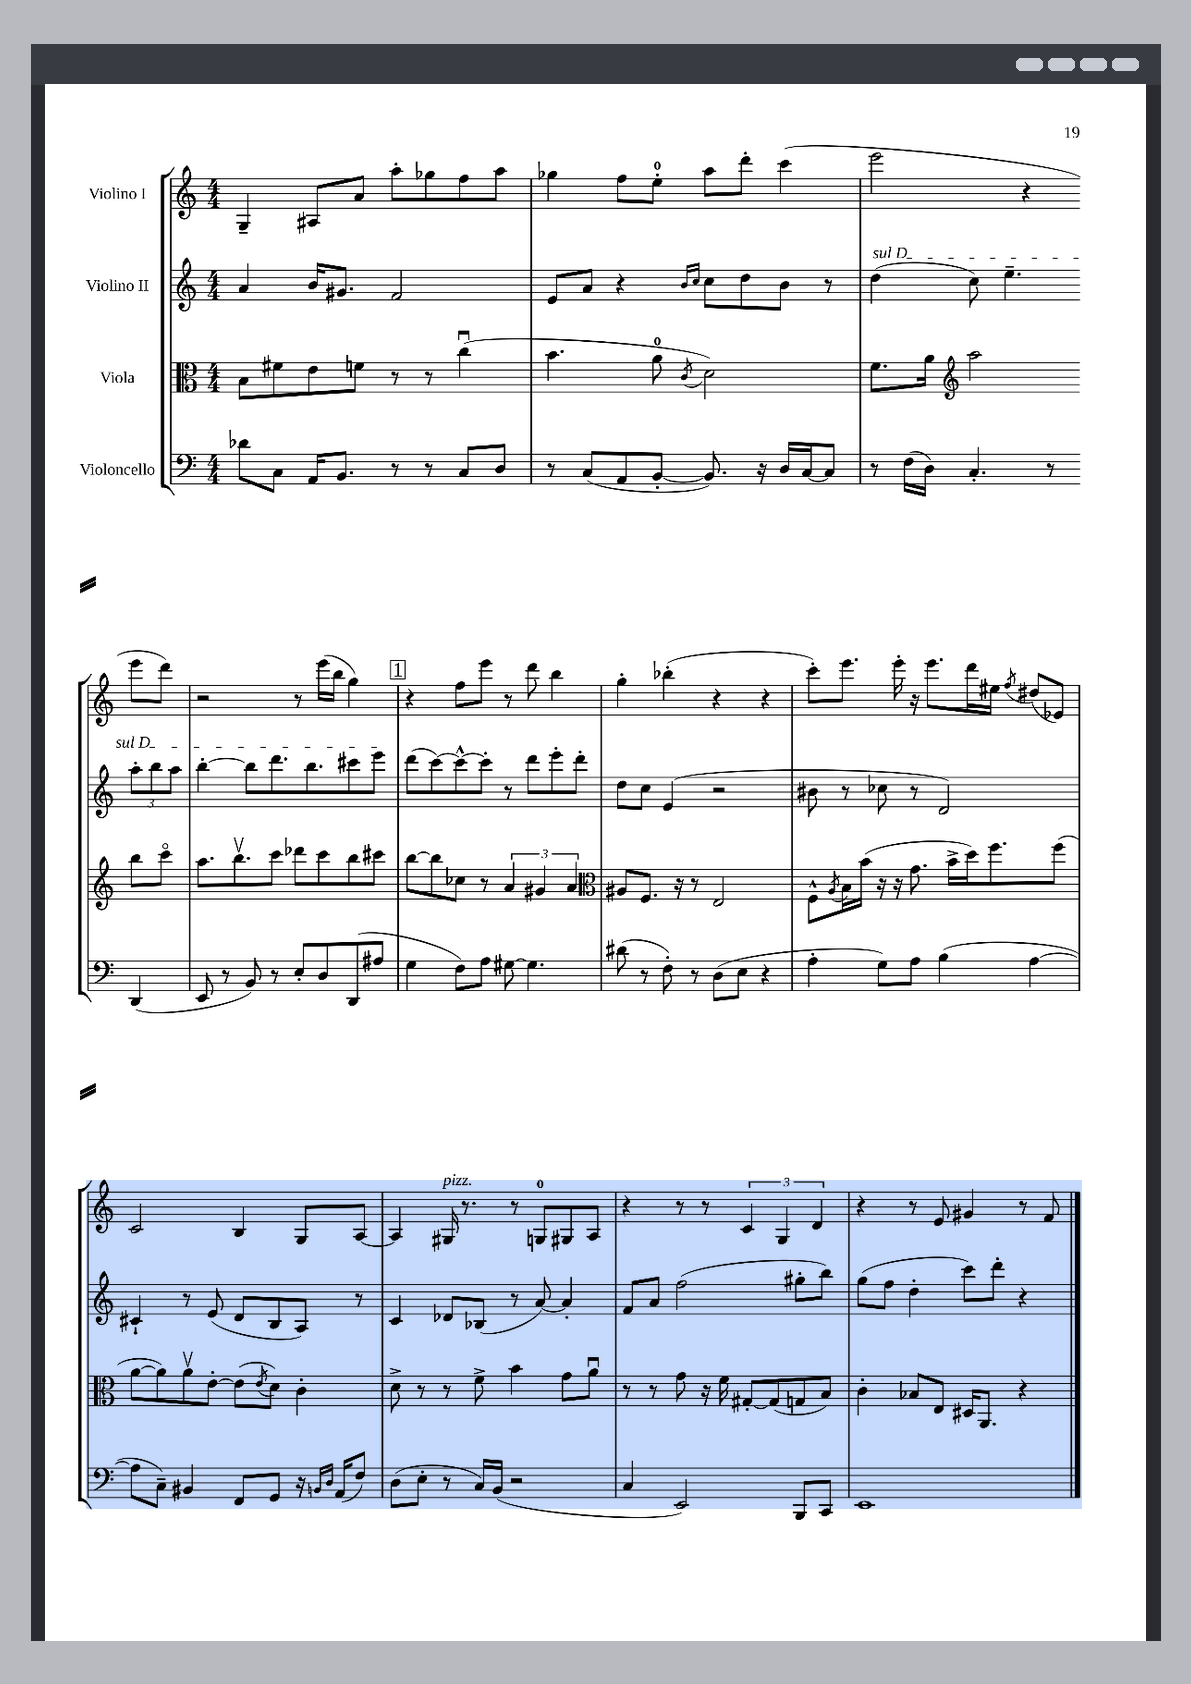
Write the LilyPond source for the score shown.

<<
\new StaffGroup <<
\new Staff = "s0" \with { instrumentName = "Violino I" } {
    \clef treble \key c \major \numericTimeSignature \time 4/4
    g4-- ais8 a'8 a''8-. ges''8 f''8 a''8 |
    ges''4 f''8 e''8-0-. a''8 d'''8-. c'''4( |
    e'''2 r4 e'''8 d'''8) |
    r2 r8 e'''16( b''16 g''4) |
    \mark \markup { \box "1" } r4 f''8 e'''8 r8 d'''8 b''4 |
    g''4-. bes''4-.( r4 r4 |
    c'''8-.) e'''8. e'''16-. r16 e'''8. d'''16 eis''16 \acciaccatura { f''8 } dis''8( ees'8) |
    c'2 b4 g8 a8~ |
    a4 gis16^\markup { \italic "pizz." } r8. r8 g8-0 gis8 a8 |
    r4 r8 r8 \tuplet 3/2 { c'4 g4 d'4 } |
    r4 r8 e'8 gis'4 r8 f'8 \bar "|." |
}
\new Staff = "s1" \with { instrumentName = "Violino II" } {
    \clef treble \key c \major \numericTimeSignature \time 4/4
    a'4 b'16 gis'8. f'2 |
    e'8 a'8 r4 \grace { b'16 c''16 } c''8 d''8 b'8 r8 |
    \once \override TextSpanner.bound-details.left.text = \markup { \italic "sul D" } d''4\startTextSpan( c''8) e''4.-- \tuplet 3/2 { a''8-. b''8 a''8 } |
    b''4~-. b''8 d'''8. b''8. cis'''8 e'''8\stopTextSpan |
    \mark \markup { \box "1" } d'''8( c'''8~) c'''8~-^ c'''8-. r8 d'''8 e'''8-. d'''8-. |
    d''8 c''8 e'4( r2 |
    bis'8 r8 ces''8 r8 d'2) |
    cis'4-! r8 e'8( d'8 b8 a8) r8 |
    c'4 des'8 bes8( r8 a'8~) a'4-. |
    f'8 a'8 f''2( gis''8-. b''8) |
    g''8( f''8 d''4-. c'''8) d'''8-. r4 \bar "|." |
}
\new Staff = "s2" \with { instrumentName = "Viola" } {
    \clef alto \key c \major \numericTimeSignature \time 4/4
    b8 fis'8 e'8 f'8 r8 r8 c''4\downbow( |
    b'4. a'8-0 \acciaccatura { c'8 } d'2) |
    f'8. a'16 \clef treble a''2 b''8 c'''8\flageolet |
    a''8. b''8.\upbow c'''8 des'''8 c'''8 b''8 cis'''8 |
    \mark \markup { \box "1" } b''8~ b''8 ces''8 r8 \tuplet 3/2 { a'4 gis'4 a'4 } |
    \clef alto ais8 f8. r16 r8 e2 |
    f8-^ \acciaccatura { a8 } b16 b'16( r16 r16 g'8. b'16-> d''16) f''8. f''8( |
    a'8~ a'8) a'8\upbow e'8~-. e'8( \acciaccatura { e'8 } d'8) c'4-. |
    d'8-> r8 r8 f'8-> b'4 g'8 a'8\downbow |
    r8 r8 g'8 r16 f'16 gis8~-. gis8( g8 b8) |
    c'4-. bes8 e8 dis16 a,8. r4 \bar "|." |
}
\new Staff = "s3" \with { instrumentName = "Violoncello" } {
    \clef bass \key c \major \numericTimeSignature \time 4/4
    des'8 c8 a,16 b,8. r8 r8 c8 d8 |
    r8 c8( a,8 b,8~-. b,8.) r16 d16 c16~ c8 |
    r8 f16( d16) c4.-. r8 d,4( |
    e,8 r8 b,8) r8 e8-. d8 d,8( ais8 |
    \mark \markup { \box "1" } g4 f8) a8 gis8~ gis4. |
    dis'8( r8 f8-.) r8 d8( e8 r4 |
    a4-. g8) a8 b4( a4~ |
    a8 c8--) bis,4 f,8 g,8 r16 \grace { b,16 d16 } a,16( f8) |
    d8( e8-. r8 c16) b,16( r2 |
    c4 e,2) b,,8 c,8 |
    e,1 \bar "|." |
}
>>
>>
\layout { \context { \Score \remove "Bar_number_engraver" } }
